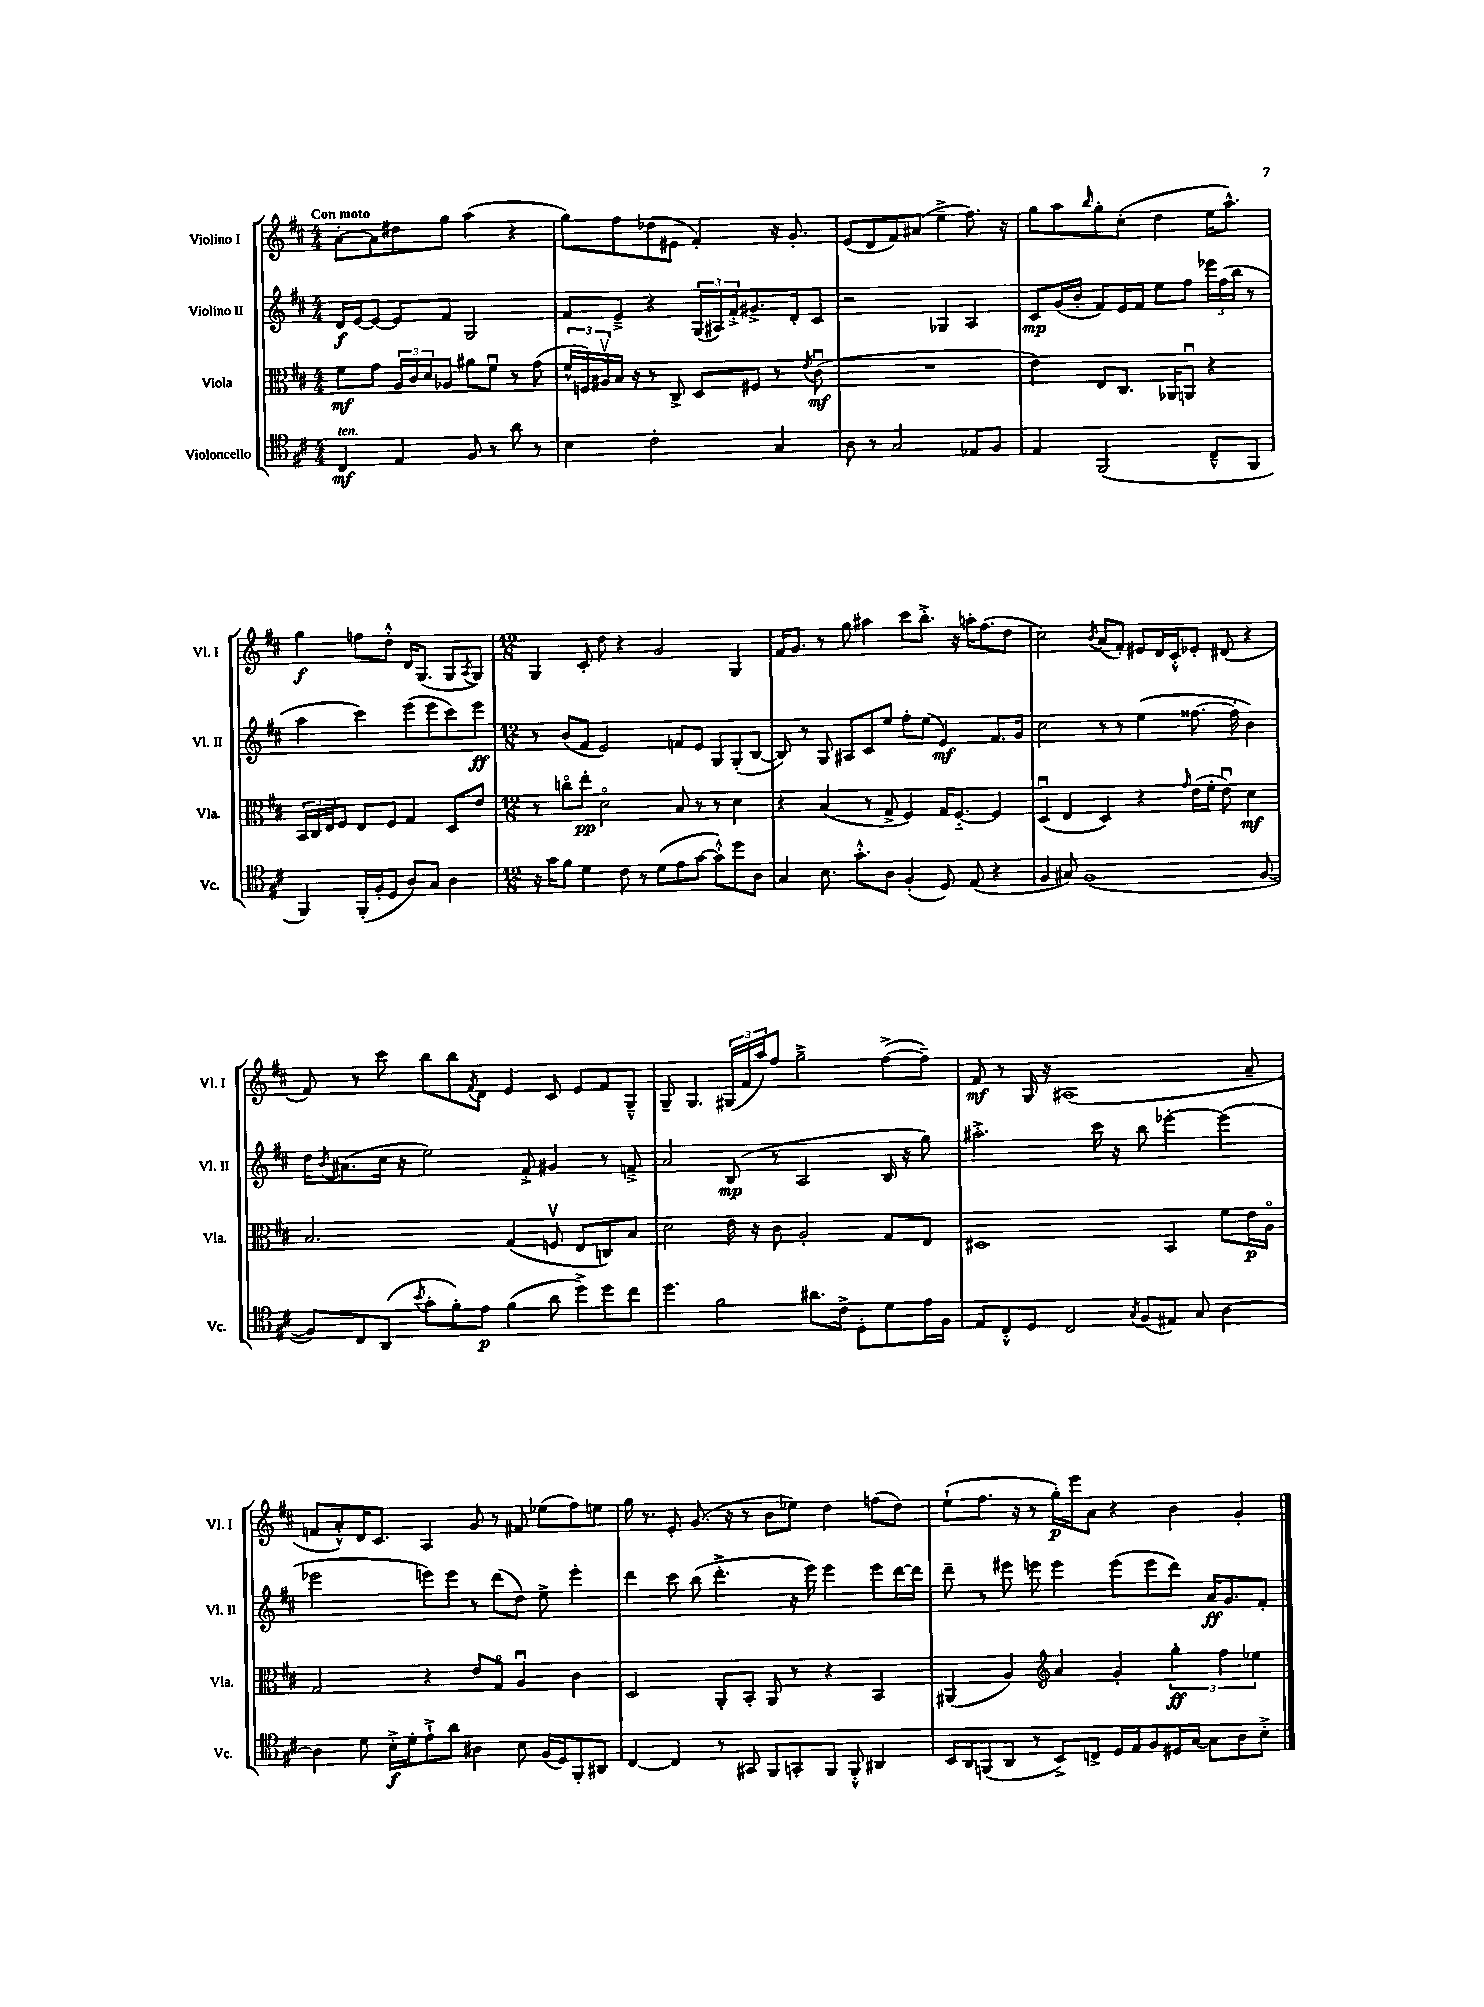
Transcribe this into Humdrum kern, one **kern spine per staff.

**kern	**dynam	**kern	**dynam	**kern	**dynam	**kern	**dynam
*part4	*part4	*part3	*part3	*part2	*part2	*part1	*part1
*staff4	*staff4	*staff3	*staff3	*staff2	*staff2	*staff1	*staff1
*I"Violoncello	*	*I"Viola	*	*I"Violino II	*	*I"Violino I	*
*I'Vc.	*	*I'Vla.	*	*I'Vl. II	*	*I'Vl. I	*
*clefC4	*	*clefC3	*	*clefG2	*	*clefG2	*
*k[f#c#]	*	*k[f#c#]	*	*k[f#c#]	*	*k[f#c#]	*
*M4/4	*	*M4/4	*	*M4/4	*	*M4/4	*
=1	=1	=1	=1	=1	=1	=1	=1
!	!	!	!	!	!	!LO:TX:a:B:t=Con moto	!
!LO:TX:a:i:t=ten.	!	!	!	!	!	!	!
4C#/	mf	8f#\L	mf	16d/LL	f	[8a'\L	.
.	.	.	.	[16e/J	.	.	.
.	.	8g\J	.	8e/J_	.	8a\]	.
4E/	.	24A/LL	.	8e/L]	.	8dd#X\	.
.	.	24c#/	.	.	.	.	.
.	.	24d/J	.	.	.	.	.
.	.	8A-X/J	.	8f#/J	.	8gg\J	.
8F#/	.	8a#X\L	.	2G/	.	(4aa\	.
8r	.	8f#u\J	.	.	.	.	.
8a\	.	8r	.	.	.	4r	.
8r	.	(8g\	.	.	.	.	.
=2	=2	=2	=2	=2	=2	=2	=2
4B\	.	24f#^^/LL	.	8f#/L	.	8gg\L)	.
.	.	24Fn/)	.	.	.	.	.
.	.	24A#Xv/	.	.	.	.	.
.	.	16B/JJ	.	8e~^/J	.	8ff#\	.
.	.	16r	.	.	.	.	.
2c#'\	.	8r	.	4r	.	(8dd-X\	.
.	.	8C#^/	.	.	.	8e#X\J	.
.	.	8D/L	.	(24G/LL	.	4f#'/)	.
.	.	.	.	24A#X/)	.	.	.
.	.	.	.	24f#'^/J	.	.	.
.	.	8F#X/J	.	8.g#X^/	.	.	.
4G/	.	8r	.	.	.	16r	.
.	.	.	.	16d'/k	.	8.g'/	.
.	.	8qe/	.	.	.	.	.
.	.	(8c#u\	mf	8c#/J	.	.	.
=3	=3	=3	=3	=3	=3	=3	=3
8A\	.	1r	.	2r	.	(8e/L	.
8r	.	.	.	.	.	8d/	.
2G/	.	.	.	.	.	8f#/)	.
.	.	.	.	.	.	(8a#X/J	.
.	.	.	.	4G-X/	.	4ee~^\	.
8E-X/L	.	.	.	4A/	.	8.ff#\)	.
8F#/J	.	.	.	.	.	.	.
.	.	.	.	.	.	16r	.
=4	=4	=4	=4	=4	=4	=4	=4
4E/	.	4e\)	.	8c#/L	mp	8gg\L	.
.	.	.	.	(16g/L	.	8aa\	.
.	.	.	.	16b'/JJ	.	.	.
.	.	.	.	.	.	16qqbb/	.
(2FF#/	.	8E/L	.	8f#/L)	.	8gg'\	.
.	.	8.C#/J	.	16e/L	.	(8cc#'\J	.
.	.	.	.	16f#/JJ	.	.	.
.	.	.	.	8ee\L	.	4dd\	.
.	.	16AA-X/KL	.	.	.	.	.
.	.	8AAnu/J	.	8ff#\J	.	.	.
8C#~^^/L	.	4r	.	24eee-X\LL	.	16ee\KL	.
.	.	.	.	(24ff#\	.	.	.
.	.	.	.	.	.	8.aa^^\J)	.
.	.	.	.	24bb\JJ	.	.	.
8FF#/J	.	.	.	8r	.	.	.
!!LO:LB:g=z
=5	=5	=5	=5	=5	=5	=5	=5
4FF#/)	.	24BB/LL	.	4aa\	.	4gg\	f
.	.	24C#/	.	.	.	.	.
.	.	24E/J	.	.	.	.	.
.	.	8F#/J	.	.	.	.	.
(16FF#'/LL	.	8E/L	.	4ccc#\)	.	8ffn\L	.
16F#'/J	.	.	.	.	.	.	.
8D/J	.	8F#/J	.	.	.	8dd'^^\J	.
8A/L)	.	4G/	.	(8eee\L	.	16d/KL	.
.	.	.	.	.	.	(8.G/J	.
8G/J	.	.	.	8eee\	.	.	.
4A\	.	8D/L	.	8ccc#\)	.	8G/L	.
.	.	.	.	.	.	8qA/	.
.	.	8e/J	.	8eee\J	ff	8G/J)	.
=6	=6	=6	=6	=6	=6	=6	=6
*M12/8	*	*M12/8	*	*M12/8	*	*M12/8	*
16r	.	8r	.	8r	.	4G/	.
16g\KL	.	.	.	.	.	.	.
8f#\J	.	8ccn\L	.	(8b/L	.	.	.
4d\	.	8ee'\J	pp	8f#/J	.	8c#'/	.
.	.	2d\	.	2e/)	.	8dd\	.
8c#\	.	.	.	.	.	4r	.
8r	.	.	.	.	.	.	.
(8d\L	.	.	.	.	.	2g/	.
8e\	.	8B/	.	8fn/L	.	.	.
[8g\J	.	8r	.	8e/J	.	.	.
8g'^^\L])	.	8r	.	8G/L	.	.	.
8dd\	.	4d\	.	(8G'/	.	4G/	.
8A\J	.	.	.	[8B/J	.	.	.
=7	=7	=7	=7	=7	=7	=7	=7
4G/	.	4r	.	8B/])	.	16f#/KL	.
.	.	.	.	.	.	8.g/J	.
.	.	.	.	8r	.	.	.
8.B\	.	(4B/	.	8G/	.	8r	.
.	.	.	.	8A#X/L	.	8gg\	.
8.g'^^\L	.	.	.	.	.	.	.
.	.	8r	.	8c#/	.	4aa#X\	.
8A\J	.	8G^/	.	8ee/J	.	.	.
(4F#'/	.	4F#/)	.	8ff#'\L	.	8ccc#\L	.
.	.	.	.	(8ee\J	.	8.bb'^\J	.
8D/)	.	16G/KL	.	4e/)	mf	.	.
.	.	[8.F#/J	.	.	.	16r	.
(8E/	.	.	.	.	.	16aan'\KL	.
.	.	.	.	.	.	(8.ff#\	.
4r	.	4F#/]	.	8.f#/L	.	.	.
.	.	.	.	.	.	8dd\J	.
.	.	.	.	16g/Jk	.	.	.
=8	=8	=8	=8	=8	=8	=8	=8
4F#/	.	(4Du/	.	2cc#\	.	2cc#\)	.
8G#X/)	.	4E/	.	.	.	.	.
(1F#	.	.	.	.	.	.	.
.	.	.	.	.	.	8qb/	.
.	.	4D/)	.	8r	.	(8a/L	.
.	.	.	.	8r	.	8f#'/J)	.
.	.	4r	.	(4ee\	.	8e#X/L	.
.	.	.	.	.	.	16d/L	.
.	.	.	.	.	.	16c#'^^/J	.
.	.	16qqg/	.	.	.	.	.
.	.	(16e\LL	.	[8.ff##X\	.	8e-X'/J	.
.	.	16f#'\JJ	.	.	.	.	.
.	.	8eu\)	.	.	.	(8d#X/	.
.	.	.	.	16ff##'\]	.	.	.
.	.	4d\	mf	4b\)	.	4r	.
[8F#/	.	.	.	.	.	.	.
!!LO:LB:g=z
=9	=9	=9	=9	=9	=9	=9	=9
8F#/L])	.	2.B/	.	16dd\KL	.	8f#/)	.
.	.	.	.	8qb/	.	.	.
.	.	.	.	(8.a#X\	.	.	.
8C#/	.	.	.	.	.	8r	.
(8AA/J	.	.	.	16cc#\Jk	.	8ccc#\	.
.	.	.	.	16r	.	.	.
8qb/	.	.	.	.	.	.	.
8g'\L	.	.	.	2ee\)	.	8bb\L	.
8f#'\)	.	.	.	.	.	8bb\	.
.	.	.	.	.	.	8qf#/	.
8e\J	p	.	.	.	.	8d\J	.
(4f#\	.	(4G/	.	.	.	4e/	.
.	.	.	.	8f#'^/	.	.	.
8a\	.	8Fnv/	.	4g#X/	.	8c#/	.
8dd^\L)	.	8E/L	.	.	.	8e/L	.
8dd\	.	8Cn/)	.	8r	.	8f#/	.
8cc#\J	.	8B/J	.	8fn~^/	.	8G~^^/J	.
=10	=10	=10	=10	=10	=10	=10	=10
4.dd\	.	2d\	.	2a/	.	8G~/	.
.	.	.	.	.	.	4.G/	.
2f#\	.	.	.	.	.	.	.
.	.	16e\	.	(8B/	mp	(24G#X/LL	.
.	.	.	.	.	.	24f#/	.
.	.	16r	.	.	.	.	.
.	.	.	.	.	.	24aa/J)	.
.	.	8c#\	.	8r	.	8ff#/J	.
.	.	2A'/	.	2A/	.	2gg~^\	.
8.a#X\L	.	.	.	.	.	.	.
16c#^\Jk	.	.	.	.	.	.	.
8D'\L	.	.	.	.	.	.	.
8d\	.	8G/L	.	16B/	.	([8ff#^\L	.
.	.	.	.	16r	.	.	.
16e\L	.	8E/J	.	8gg\)	.	8ff#~\J])	.
16F#\JJ	.	.	.	.	.	.	.
=11	=11	=11	=11	=11	=11	=11	=11
8E/L	.	1D#X	.	2.aa#X'^\	.	8f#/	mf
8C#'^^/	.	.	.	.	.	8r	.
8D/J	.	.	.	.	.	16G/	.
.	.	.	.	.	.	16r	.
2C#/	.	.	.	.	.	(1A#X	.
.	.	.	.	16ccc#\	.	.	.
.	.	.	.	16r	.	.	.
8qG/	.	.	.	.	.	.	.
(8F#/L	.	.	.	8bb\	.	.	.
8E#X/J)	.	4BB/	.	[4eee-X'\	.	.	.
8G/	.	.	.	.	.	.	.
[4A\	.	8f#\L	.	(4eee-\]	.	.	.
.	.	16e\L	p	.	.	8a~/	.
.	.	16A\JJ	.	.	.	.	.
!!LO:LB:g=z
=12	=12	=12	=12	=12	=12	=12	=12
4A\]	.	2G/	.	2eee-X\	.	8fn/L	.
.	.	.	.	.	.	8a'^^/)	.
8d\	.	.	.	.	.	16d/K	.
.	.	.	.	.	.	8.c#/J	.
16B'^\LL	f	.	.	.	.	.	.
16d'\J	.	.	.	.	.	.	.
8e`^\	.	4r	.	8eeen\L)	.	4A/	.
8a\J	.	.	.	8eee\J	.	.	.
4A#X\	.	8e/L	.	8r	.	8g/	.
.	.	8G/J	.	(8ddd\L	.	8r	.
8B\	.	4Au/	.	8dd\J)	.	8f#X/	.
(16F#/LL	.	.	.	8ee^\	.	(8ee-X\L	.
16D/J)	.	.	.	.	.	.	.
8FF#'/	.	4c#\	.	4eee'\	.	8ff#\)	.
8AA#X/J	.	.	.	.	.	8een\J	.
=13	=13	=13	=13	=13	=13	=13	=13
[4C#/	.	2D/	.	4ddd\	.	16gg\	.
.	.	.	.	.	.	8.r	.
4C#/]	.	.	.	8ccc#\	.	8e'/	.
.	.	.	.	(8bb\	.	(8.g/	.
8r	.	8AA'/L	.	4.ddd'^\	.	.	.
.	.	.	.	.	.	16r	.
8GG#X/	.	8BB'/J	.	.	.	8r	.
8FF#/L	.	8AA/	.	.	.	8b\L	.
8GGn'/	.	8r	.	16r	.	8ee-X\J)	.
.	.	.	.	16eee\)	.	.	.
8FF#/J	.	4r	.	4eee\	.	4dd\	.
8FF#'^^/	.	.	.	.	.	.	.
4AA#X/	.	4BB/	.	8eee\L	.	(8ffn\L	.
.	.	.	.	[16ddd\L	.	8dd\J)	.
.	.	.	.	16ddd\JJ]	.	.	.
=14	=14	=14	=14	=14	=14	=14	=14
16BB/LL	.	(4AA#X/	.	8ddd~\	.	(8ee`\L	.
16AA/J	.	.	.	.	.	.	.
(8FFn/	.	.	.	8r	.	8.ff#\J	.
8AA/J	.	4A/)	.	8eee#X\	.	.	.
.	.	.	.	.	.	16r	.
8r	.	.	.	8eeen\	.	8r	.
*	*	*clefG2	*	*	*	*	*
8BB^/L)	.	4a/	.	4eee\	.	16gg'\LL)	p
.	.	.	.	.	.	16eee\J	.
8Cn^/J	.	.	.	.	.	8a\J	.
16D/LL	.	4g'/	.	(8eee\L	.	4r	.
16E/J	.	.	.	.	.	.	.
8F#/	.	.	.	8eee\	.	.	.
16D#X/L	.	6gg'\	ff	8ddd\J)	.	4b\	.
[16G/JJ	.	.	.	.	.	.	.
8G\L]	.	.	.	16a/KL	ff	.	.
.	.	6ff#\	.	.	.	.	.
.	.	.	.	8.g/	.	.	.
8A\	.	.	.	.	.	4g'/	.
.	.	6ee-X\	.	.	.	.	.
8B'^\J	.	.	.	8f#'/J	.	.	.
==	==	==	==	==	==	==	==
*-	*-	*-	*-	*-	*-	*-	*-
